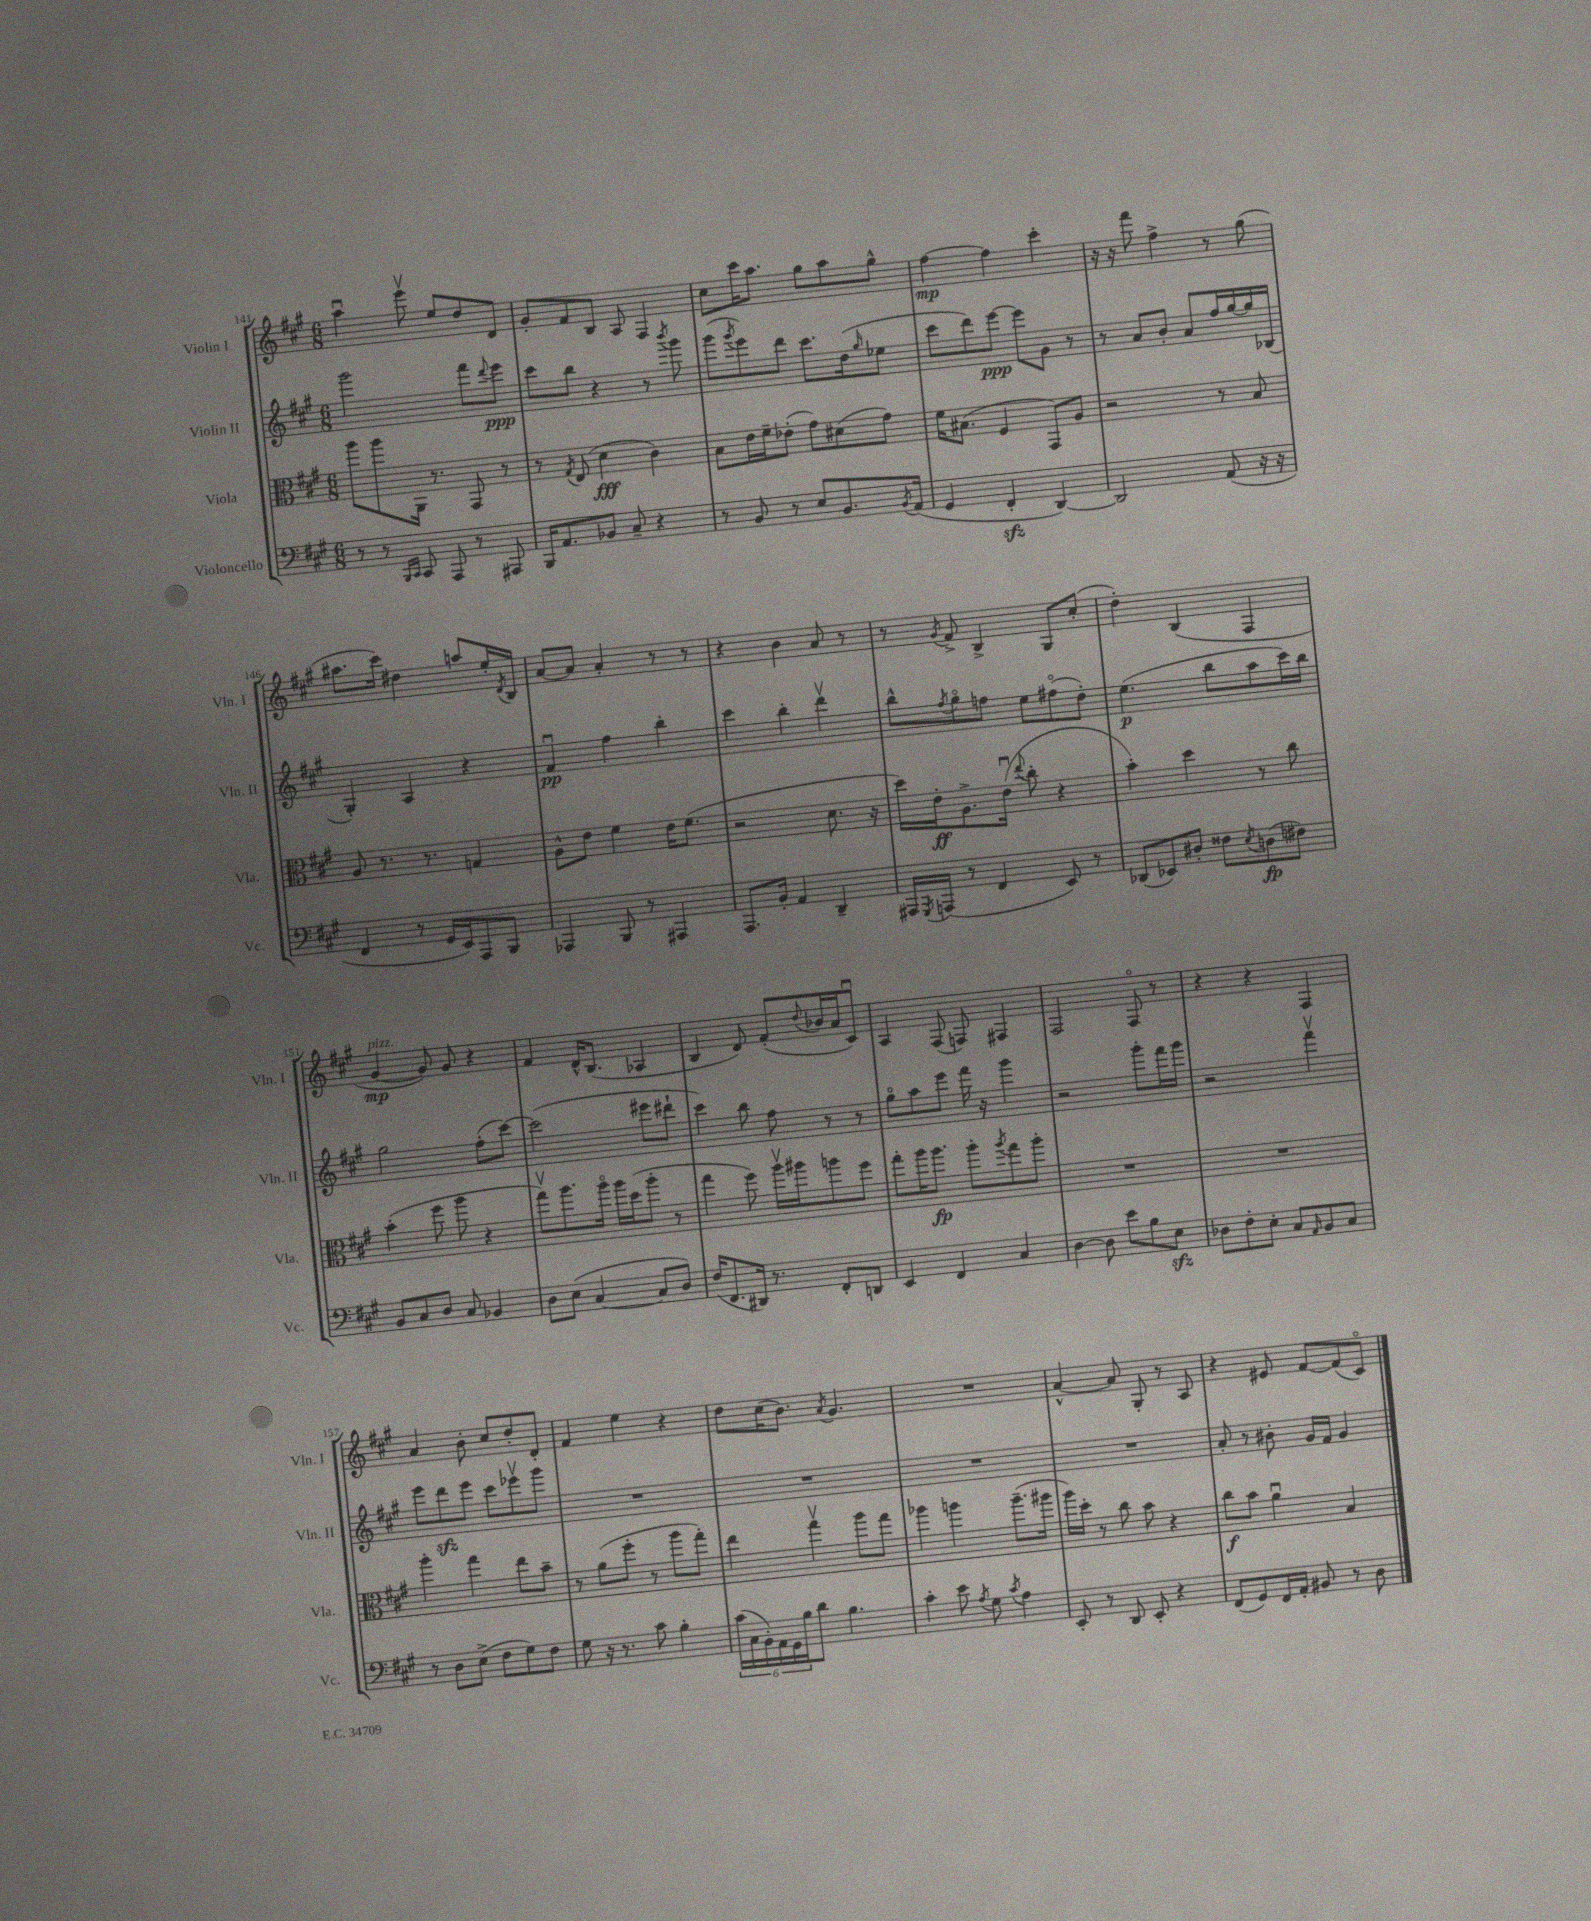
<<
\new StaffGroup <<
\new Staff = "s0" \with { instrumentName = "Violin I" shortInstrumentName = "Vln. I" } {
    \clef treble \key a \major \numericTimeSignature \time 6/8
    a''4\downbow e'''8\upbow e''8 d''8 d'8 |
    gis'8-. fis'8 b8 a8 fis4 |
    cis''8 cis'''16 a''8. gis''8 a''8 gis''8-^ |
    fis''4~\mp fis''4 cis'''4-. |
    r16 r16 fis'''8 fis''4-> r8 gis''8( |
    ais''8. cis'''16) dis''4 a''8 e''16-. \acciaccatura { d'8 } b16 |
    a'8~ a'8 a'4-. r8 r8 |
    r4 b'4 a'8 r8 |
    r8 \acciaccatura { gis'8 } fis'8-> b4-> gis8 cis''8-.( |
    d''4-.) b4( fis4 |
    gis'4~\mp^\markup { \italic "pizz." } gis'8) gis'8 r4 |
    fis'4 d'16-^ b8.( aes4 |
    b4 d'8) fis'8-.( \appoggiatura { d''8 } bes'16 a'16 cis'8\downbow) |
    a4 fis8( f8) fis4 |
    fis2 fis8\flageolet r8 |
    r4 r4 fis4 |
    a'4 b'8-. cis''8 d''8-. d'8-. |
    fis'4 e''4 r4 |
    d''8 cis''16( b'8.) \acciaccatura { a'8 } gis'4. |
    R2. |
    a'4~-^ a'8 gis8-. r8 a8 |
    r4 eis'8 fis'8~ fis'8( cis'8\flageolet) \bar "|." |
}
\new Staff = "s1" \with { instrumentName = "Violin II" shortInstrumentName = "Vln. II" } {
    \clef treble \key a \major \numericTimeSignature \time 6/8
    gis'''2 fis'''8 \appoggiatura { d'''8 } e'''8\ppp |
    cis'''8 b''8 r4 r8 \acciaccatura { b'''8 } gis'''8 |
    gis'''8( \acciaccatura { gis'''8 } e'''8) d'''8 cis'''8. d''16( \grace { gis''16 } ees''8 |
    cis'''8 d'''8) e'''8~\ppp e'''8 gis'8 r8 |
    r8 a'8 b'8-. a'8 fis''16 gis''16~ gis''16 bes16( |
    gis4-.) a4 r4 |
    fis'4\downbow\pp fis''4 b''4-. |
    cis'''4 b''4-. d'''4\upbow |
    b''8-^ \acciaccatura { fis''8 } gis''8\flageolet f''8 e''8 fis''8\flageolet( d''8-.) |
    e''4.\p( b''8 a''8 cis'''16) b''16 |
    gis''2 fis''8-.( cis'''8~) |
    cis'''2( eis'''8 dis'''8-! |
    cis'''4) b''8 fis''8 r8 r8 |
    gis''8\flageolet a''8 e'''8 fis'''16 r16 gis'''4 |
    r2 gis'''8-. fis'''16 gis'''16 |
    r2 fis'''4\upbow |
    e'''8 d'''8\sfz e'''8 cis'''8 ees'''8\upbow gis'''8 |
    R2. |
    R2. |
    R2. |
    R2. |
    a'8-. r8 bis'8-. gis'16 fis'16 gis'4 \bar "|." |
}
\new Staff = "s2" \with { instrumentName = "Viola" shortInstrumentName = "Vla." } {
    \clef alto \key a \major \numericTimeSignature \time 6/8
    a''8 a''8 a,16 r8. gis,8 r8 |
    r8 \acciaccatura { gis8 } e8( d'4\fff cis'4) |
    b8 e'16 fis'16-- ees'8-.( gis'8) dis'8( gis'8) |
    fis'16 bis8.( fis4 gis,8) a8 |
    r2 r8 b8 |
    a8 r8. r8. g4 |
    a8-^ e'8 fis'4 e'16 fis'8.( |
    r2 d'8. r16 |
    d''16) e'16-.\ff a8.-> e'16\downbow( \appoggiatura { e''8 } cis''8-. r4 |
    b'4-.) d''4 r8 cis''8 |
    b'4-.( fis''8 a''8 r4 |
    gis''8\upbow) a''8. a''16\flageolet a''16 d''16( a''8-. r8 |
    gis''4 fis''8) a''16\upbow ais''16 a''8 fis''8 |
    gis''8-. a''16 a''8.\fp a''8-. \acciaccatura { a''8 } gis''8 a''8-. |
    R2. |
    R2. |
    a''4-. gis''4 e''8 b'8-- |
    r8 a'8( fis''8-. r8 a''8 gis''8-.) |
    e''4 gis''4\upbow a''8 gis''8 |
    aes''4 a''4 a''8.--( ais''16 |
    a''16) d''16-. r8 cis''8 b'8 r4 |
    cis''8\f b'8 a'4\downbow b4 \bar "|." |
}
\new Staff = "s3" \with { instrumentName = "Violoncello" shortInstrumentName = "Vc." } {
    \clef bass \key a \major \numericTimeSignature \time 6/8
    r8 r8 \grace { b,,16 cis,16 } cis,8 a,,8 r8 ais,,8 |
    b,,16 a,8. bes,8 cis8-- r4 |
    r8 b,8 r8 e8 b,8. \acciaccatura { b,8 } a,16( |
    gis,4 fis,4-.\sfz d,4~) |
    d,2 a,8( r16 r16 |
    fis,4 r8 gis,16 e,16) a,,8 b,,8 |
    aes,,4 b,,8 r8 ais,,4 |
    a,,8. b,16-. a,4 d,4-- |
    ais,,16 \acciaccatura { gis,,8 } a,,16( r8 fis,4 e,8) r8 |
    des,8( ees,8) dis8-. fisis8 \acciaccatura { e8 } d8\fp( fis8) |
    b,8 cis8 d8 cis8 bes,4 |
    d8 e8( cis4~ cis8 d8) |
    fis16( fis,8. dis,16) r8. fis,8-. d,8 |
    e,4 fis,4 cis4 |
    d4~ d8 e'8 b8 e8\sfz |
    des8 fis8-. e8-. cis8 \grace { a,16 } b,8 cis8 |
    r8 d8 e8->( fis8 gis8) fis8 |
    gis8 r16 r8. cis'8 b4-. |
    \tuplet 6/4 { cis'16( cis16 b,16-.) a,16 gis,16 b16 } d'8 b4. |
    cis'4-. e'8 \acciaccatura { a8 } gis8 \acciaccatura { cis'8 } a4 |
    e,8-. r8 d,8 e,8-. r4 |
    fis,8( gis,8) fis,16 a,16-. bis,8 r8 d8 \bar "|." |
}
>>
>>
\layout { \context { \Score currentBarNumber = #141 } }
